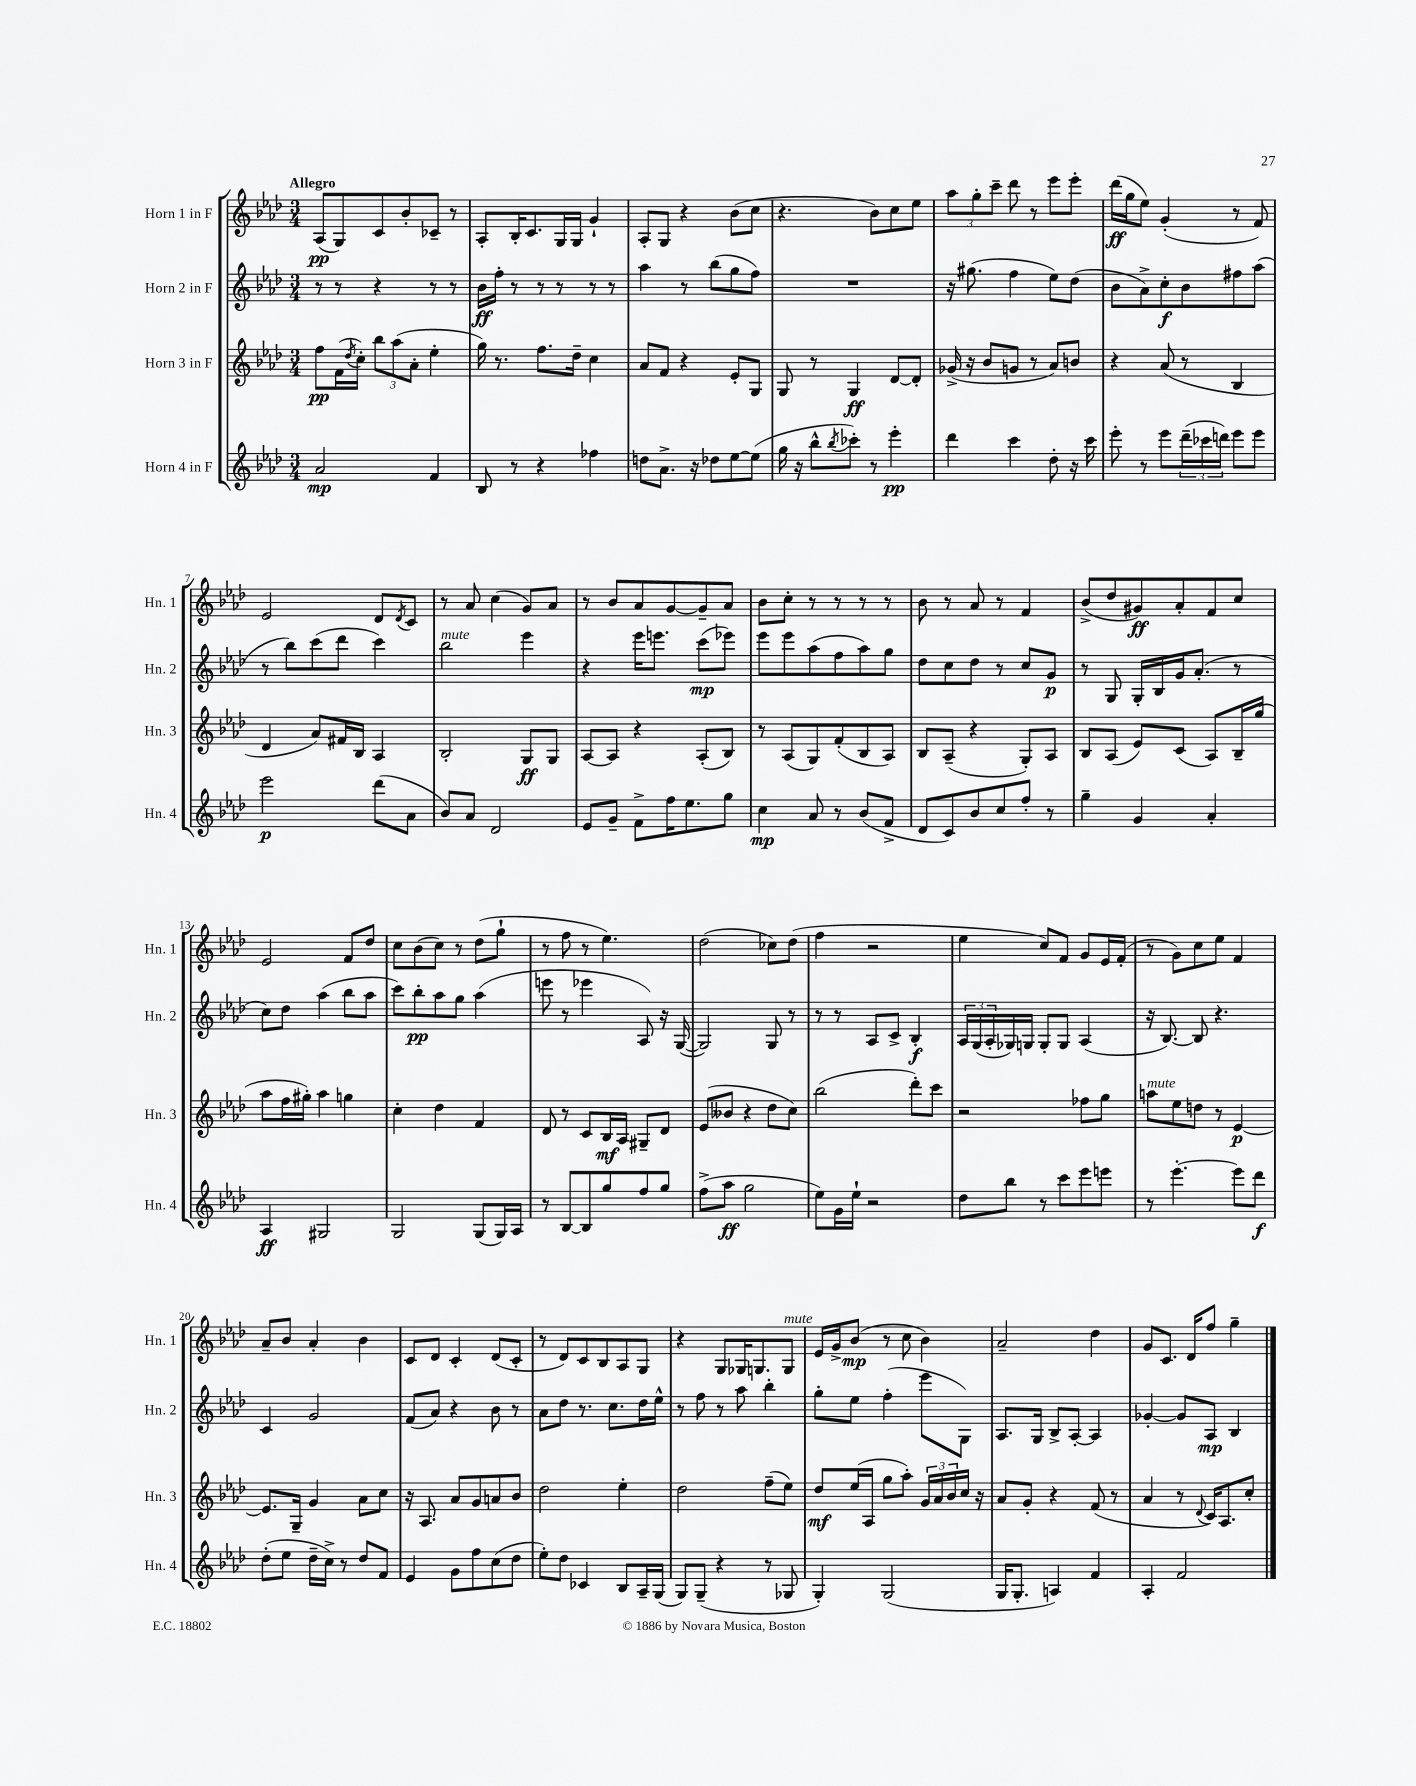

**kern	**kern	**kern	**kern
*staff4	*staff3	*staff2	*staff1
*clefG2	*clefG2	*clefG2	*clefG2
*k[b-e-a-d-]	*k[b-e-a-d-]	*k[b-e-a-d-]	*k[b-e-a-d-]
*M3/4	*M3/4	*M3/4	*M3/4
2a-	8ff	8r	(8A-
.	(16f	8r	8G)
.	8qdd-	.	.
.	16cc')	.	.
.	12bb-	4r	8c
.	(12aa-	.	.
.	.	.	8b-'
.	12a-'	.	.
4f	4ee-'	8r	8c-~
.	.	8r	8r
=	=	=	=
8B-	16gg)	16b-	8A-'
.	8.r	16ff'	.
8r	.	8r	16B-'
.	.	.	8.c
4r	8.ff	8r	.
.	.	8r	16G
.	16dd-~	.	16G
4ff-	4cc	8r	4g`
.	.	8r	.
=	=	=	=
8dd	8a-	4aa-	8A-'
8.a-^	8f	.	8G
.	4r	8r	4r
16r	.	.	.
8dd-	.	(8bb-	.
[8ee-	8e-'	8gg	(8b-
(8ee-]	8G	8ff)	8cc
=	=	=	=
16gg	8G	2.r	4.r
16r	.	.	.
8bb-^^	8r	.	.
8qbb-	.	.	.
8ccc-')	4G	.	.
8r	.	.	8b-)
4eee-'	[8d-	.	8cc
.	8d-']	.	8ee-
=	=	=	=
4ddd-	(16g-^	16r	12aa-
.	16r	(8.gg#	.
.	.	.	12gg'
.	8b-	.	.
.	.	.	12ccc~
4ccc	8g	4ff	8ddd-
.	8r	.	8r
8dd-'	8a-)	8ee-)	8eee-
16r	8b	(8dd-	8eee-'
16ccc	.	.	.
=	=	=	=
8eee-'	4r	8b-	(16ddd-
.	.	.	16gg
8r	.	8a-^)	8ee-)
8eee-	(8a-	8cc'	(4g'
(24ddd-~	8r	8b-	.
24ccc-	.	.	.
24ddd)	.	.	.
8eee-	4B-	8ff#	8r
8eee-	.	(8aa-	8f)
=	=	=	=
2eee-	4d-	8r	2e-
.	.	8bb-)	.
.	8a-)	(8ccc	.
.	16f#	8ddd-	.
.	16B-	.	.
(8ddd-	4A-	4ccc)	8d-
.	.	.	8qd-
8a-	.	.	8c
=	=	=	=
8b-)	2B-'	2bb-	8r
8a-	.	.	8a-
2d-	.	.	(4cc
.	8G	4eee-	8g)
.	8G	.	8a-
=	=	=	=
8e-	[8A-	4r	8r
8g~	8A-]	.	8b-
8f^	4r	16eee-	8a-
.	.	8.eee	.
16ff	.	.	[8g
8.ee-	.	.	.
.	(8A-'	(8ccc	8g~]
8gg	8B-)	8eee-)	8a-
=	=	=	=
4cc	8r	8eee-	8b-
.	(8A-	8eee-	8cc'
8a-	8G)	(8aa-	8r
8r	(8f'	8ff	8r
(8b-	8B-	8aa-)	8r
8f^	8A-)	8gg	8r
=	=	=	=
8d-	8B-	8dd-	8b-
8c)	(8A-~	8cc	8r
8b-	4r	8dd-	8a-
8cc	.	8r	8r
8ff'	8G')	8cc	4f
8r	8A-	8g	.
=	=	=	=
4gg~	8B-	8r	(8b-^
.	(8A-	8G	8dd-
4g	8e-)	16G'	8g#)
.	.	16B-	.
.	(8c	16g	8a-'
.	.	(8.a-'	.
4a-'	8A-)	.	8f
.	16B-~	8r	8cc
.	(16gg	.	.
=	=	=	=
4A-	8aa-	8cc)	2e-
.	16ff	8dd-	.
.	16gg#')	.	.
2G#	4aa-	(4aa-	.
.	4gg	8bb-	8f
.	.	8aa-	8dd-
=	=	=	=
2G	4cc'	8ccc)	8cc
.	.	8bb-'	(8b-
.	4dd-	8aa-	8cc)
.	.	8gg	8r
(8G	4f	(4aa-	(8dd-
16G)	.	.	8gg`
16A-	.	.	.
=	=	=	=
8r	8d-	8eee	8r
[8B-	8r	8r	8ff
8B-]	8c	4eee-	8r
8gg	16B-	.	4.ee-)
.	16A-	.	.
8ff	8G#~	8A-)	.
8gg	8d-	16r	.
.	.	([16G	.
=	=	=	=
(8ff^	(8e-	2G])	(2dd-
8aa-	8b--	.	.
2gg	4r	.	.
.	8dd-	8G	8cc-)
.	8cc)	8r	(8dd-
=	=	=	=
8ee-)	(2bb-	8r	4ff
16g	.	8r	.
16ee-`	.	.	.
2r	.	8A-	2r
.	.	8c^	.
.	8ddd-')	4B-'	.
.	8ccc	.	.
=	=	=	=
8dd-	2r	24A-	4ee-
.	.	(24G	.
.	.	24A-'	.
8bb-	.	16G-)	.
.	.	16G	.
8r	.	8G'	8cc)
8ccc	.	8G	8f
8eee-	8ff-	(4A-	8g
8eee	8gg	.	16e-
.	.	.	(16f'
=	=	=	=
8r	8aa	16r	8r
.	.	[8.B-)	.
[4.eee-'	8ee-	.	8g)
.	8dd	8B-]	8cc
.	8r	4.r	8ee-
8eee-]	[4e-	.	4f
8ddd-	.	.	.
=	=	=	=
(8dd-'	8.e-]	4c	8a-~
8ee-	.	.	8b-
.	16G~	.	.
16dd-~	4g	2g	4a-'
16cc^)	.	.	.
8r	.	.	.
8dd-	8a-	.	4b-
8f	8cc	.	.
=	=	=	=
4e-	16r	(8f	8c
.	8.A-	.	.
.	.	8a-)	8d-
8g	8a-	4r	4c'
8ff	8g	.	.
(8cc	8a	8b-	(8d-
8dd-	8b-	8r	8c'
=	=	=	=
8ee-')	2dd-	8a-	8r
8dd-	.	8dd-	8d-)
4c-	.	8.r	8c
.	.	.	8B-
.	.	8.cc	.
8B-	4ee-'	.	8A-
16A-~	.	16dd-	8G
(16G	.	16ee-^^	.
=	=	=	=
8G)	2dd-	8r	4r
(8G~	.	8ff	.
4r	.	8r	8G
.	.	8aa-	16G-
.	.	.	8.G
8r	(8ff~	4bb-'	.
8G-	8ee-)	.	8G
=	=	=	=
4G')	8dd-	8gg'	16e-
.	.	.	16g^
.	(16ee-	8ee-	(8b-
.	16A-	.	.
(2G	8gg	(4ff'	8r
.	8aa-')	.	8cc
.	24g	8eee-	4b-)
.	24a-	.	.
.	24b-	.	.
.	16cc	8G)	.
.	16r	.	.
=	=	=	=
16G	8a-	8.A-	2a-~
8.G'	.	.	.
.	8g'	.	.
.	.	16G	.
4A)	4r	8B-^	.
.	.	[8A-'	.
4f	(8f	4A-]	4dd-
.	8r	.	.
=	=	=	=
4A-'	4a-	[4g-'	8g
.	.	.	8.c
2f	8r	8g-]	.
.	.	.	16d-
.	8qqd-	.	.
.	16c)	8A-	8ff
.	8.A-	.	.
.	.	4B-	4gg~
.	8cc'	.	.
==	==	==	==
*-	*-	*-	*-
